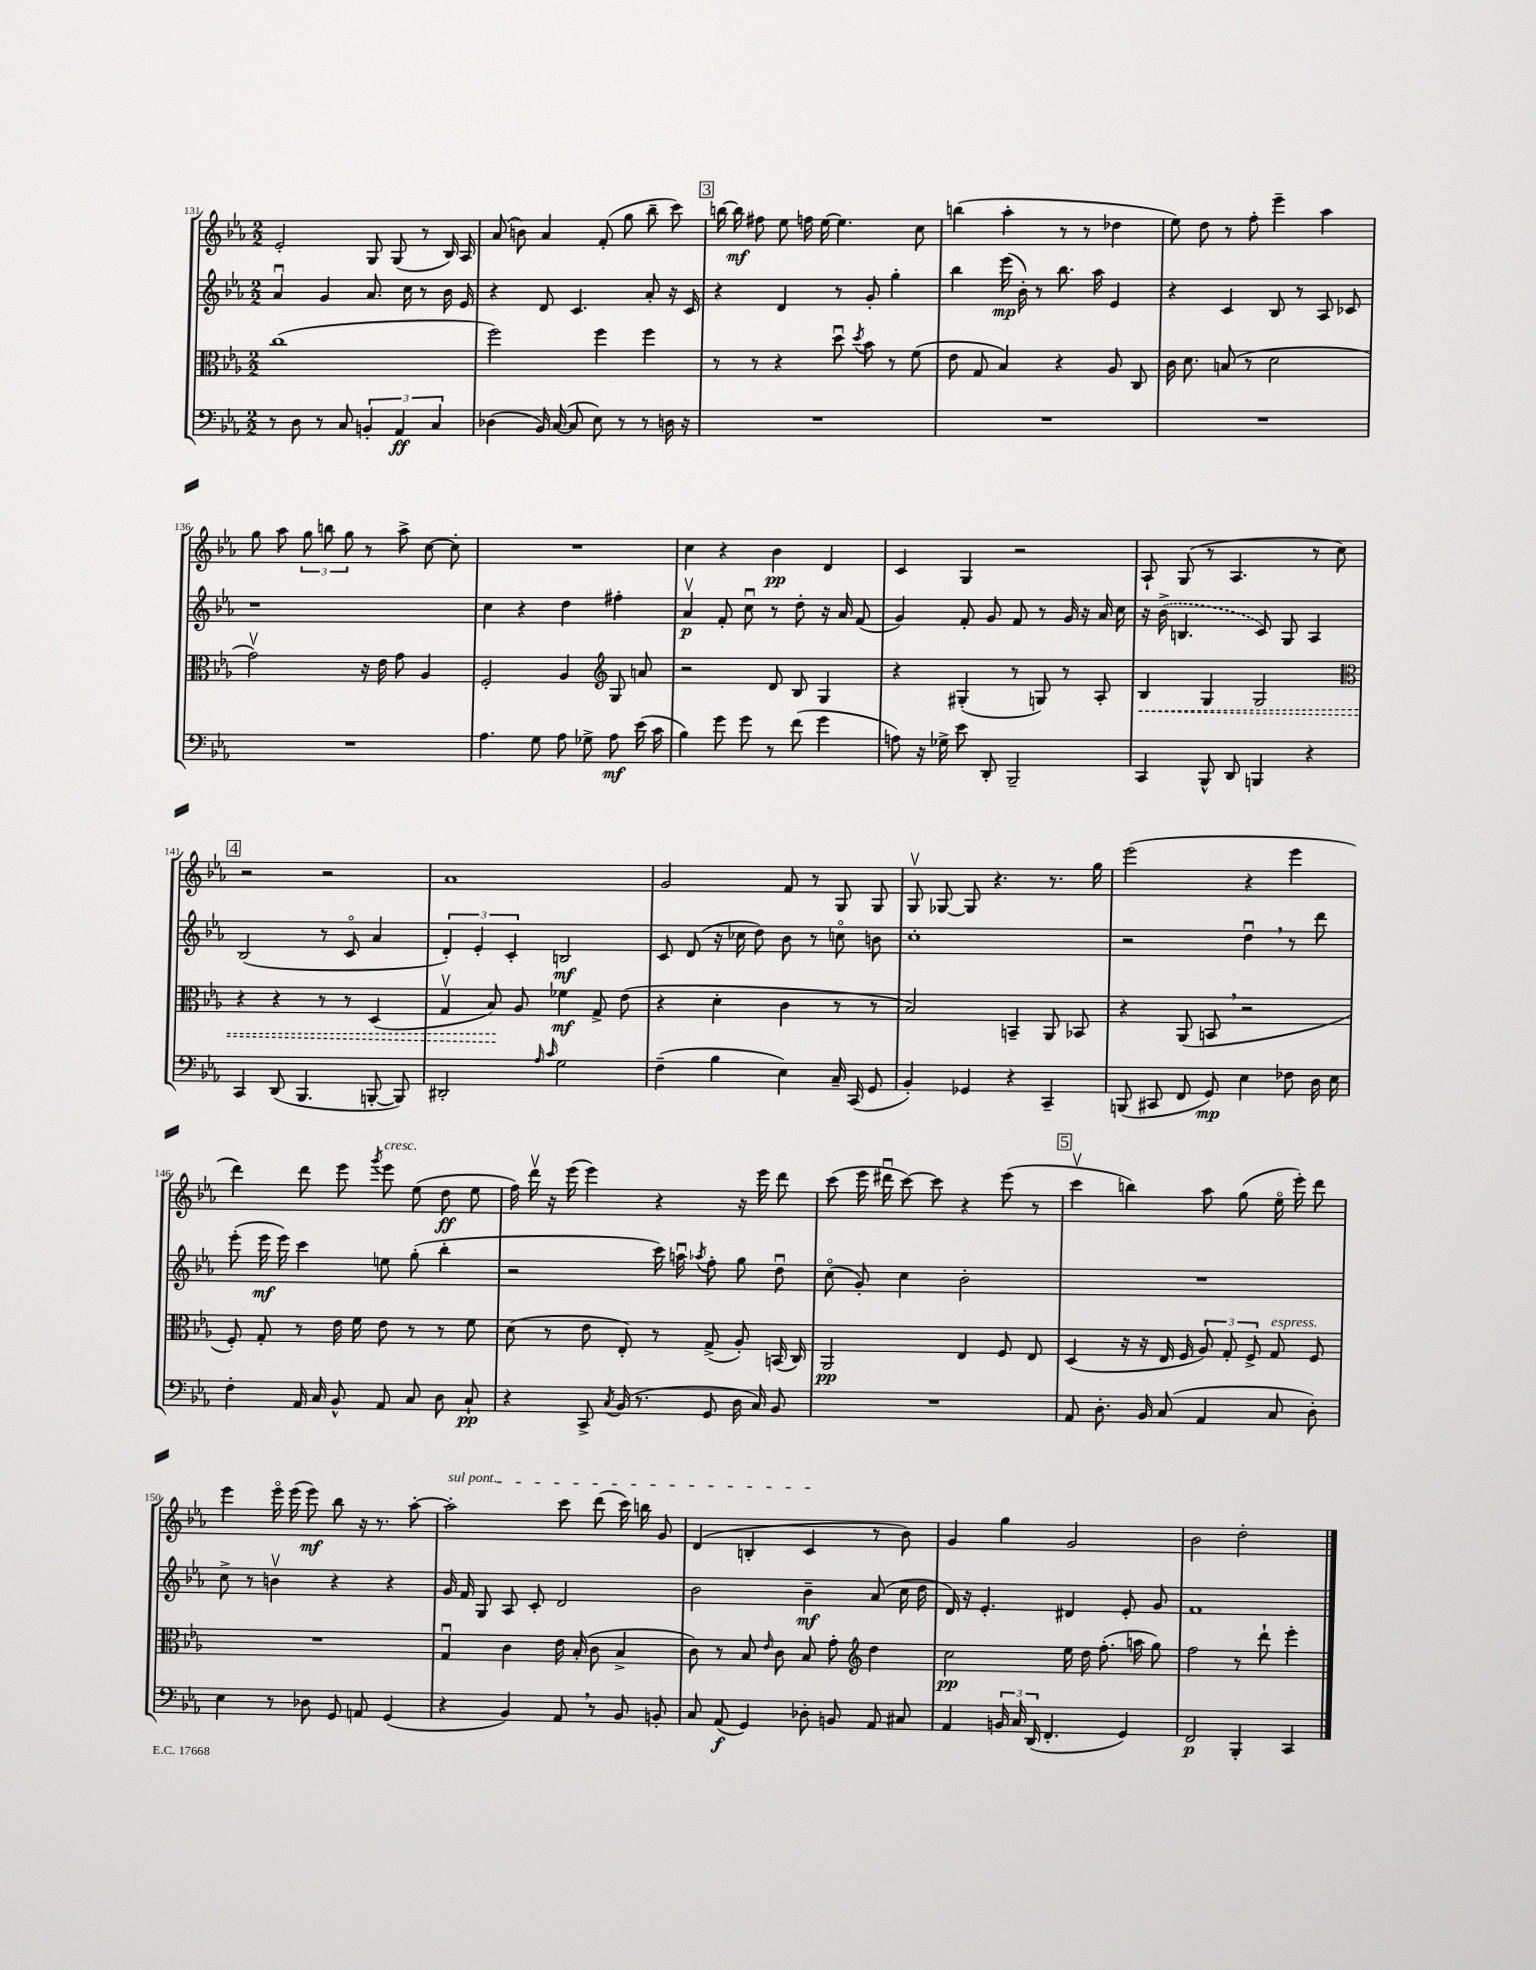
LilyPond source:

<<
\new StaffGroup <<
\new Staff = "s0" {
    \clef treble \key ees \major \numericTimeSignature \time 2/2
    \autoBeamOff ees'2-. g8 g8( r8 bes16) aes16 |
    aes'8( b'8) aes'4 f'8-.( g''8 bes''8-- c'''8) |
    \mark \markup { \box "3" } b''16~ b''16\mf fis''8 ees''8 f''16 ees''16~ ees''4. c''8 |
    b''4( aes''4-. r8 r8 des''4 |
    ees''8) d''8 r8 f''8-. ees'''4-- aes''4 |
    g''8 aes''8 \tuplet 3/2 { g''8 b''8 g''8 } r8 aes''8-> c''8~ c''8-. |
    R1 |
    c''4 r4 bes'4\pp d'4 |
    c'4 g4 r2 |
    aes8-! g8( r8 aes4. r8 c''8) |
    \mark \markup { \box "4" } r2 r2 |
    aes'1 |
    g'2 f'8 r8 g8 g8 |
    g8\upbow ges8~ ges8 r4. r8. g''16 |
    ees'''2( r4 ees'''4 |
    d'''4) d'''8 ees'''8 \acciaccatura { g'''8 } ees'''8^\markup { \italic "cresc." } ees''8( d''8\ff ees''8 |
    f''16) d'''16\upbow r16 ees'''16( ees'''4) r4 r16 ees'''16 d'''8 |
    c'''8( ees'''16 dis'''16\downbow c'''8~) c'''8 r4 ees'''8( r8 |
    \mark \markup { \box "5" } c'''4\upbow b''4) aes''8 g''8( ees''16\flageolet ees'''16-.) d'''8 |
    ees'''4 ees'''16\flageolet ees'''16( ees'''8\mf) bes''8 r16 r8. aes''8~-. |
    \once \override TextSpanner.bound-details.left.text = \markup { \italic "sul pont." } aes''2-.\startTextSpan c'''8 d'''8( c'''16) b''16 g'8 |
    d'4( b4-. c'4\stopTextSpan r8 bes'8) |
    g'4 g''4 g'2 |
    bes'2 d''2-. \bar "|." |
}
\new Staff = "s1" {
    \clef treble \key ees \major \numericTimeSignature \time 2/2
    \autoBeamOff aes'4\downbow g'4 aes'8. c''16 r8 bes'16 ees'16 |
    r4 d'8 c'4. aes'8-. r16 c'16 |
    \mark \markup { \box "3" } r4 d'4 r8 g'8-. g''4-. |
    bes''4 ees'''16\mp( bes'16-.) r8 bes''8. aes''16 ees'4 |
    r4 c'4 bes8 r8 aes8 ces'8 |
    r1 |
    c''4 r4 d''4 fis''4-. |
    aes'4\upbow\p f'8-. c''8\downbow r8 d''8-. r16 aes'16 f'8( |
    g'4) f'8-. g'8 f'8 r8 g'16 r16 aes'16 c''16 |
    r16 \once \slurDashed bes'16->( b4. c'8) g8 aes4 |
    \mark \markup { \box "4" } bes2( r8 c'8\flageolet aes'4 |
    \tuplet 3/2 { d'4-.) ees'4-. c'4-. } b2\mf |
    c'8 d'8( r16 ces''16 d''8) bes'8 r8 c''8\flageolet b'8 |
    c''1-. |
    r2 d''4\downbow \breathe r8 d'''8 |
    ees'''8-.( ees'''16\mf ees'''16) c'''4 e''8 g''8-.( bes''4-. |
    r2 c'''16) a''16\downbow \acciaccatura { aes''8 } f''8-. g''8 d''8\downbow |
    c''8\flageolet( g'8-.) c''4 bes'2-. |
    \mark \markup { \box "5" } R1 |
    c''8-> r8 b'4\upbow r4 r4 |
    g'16 f'16 g8 aes8 c'8-. d'2 |
    bes'2 bes'4--\mf aes'8( c''16 d''16 |
    d'16) r16 ees'4.-. dis'4 ees'8-. g'8 |
    f'1 \bar "|." |
}
\new Staff = "s2" {
    \clef alto \key ees \major \numericTimeSignature \time 2/2
    \autoBeamOff c''1( |
    f''2) f''4 f''4 |
    \mark \markup { \box "3" } r8 r8 r4 d''8\downbow \acciaccatura { d''8 } bes'8 r8 f'8( |
    ees'8 g8 bes4) r4 aes8 c8 |
    c'16 d'8. b8( r8 d'2 |
    g'2\upbow) r16 ees'16 g'8 aes4 |
    f2-. aes4 \clef treble g8 a'8 |
    r2 d'8 bes8 g4 |
    r4 gis4-.( r8 g8) r8 aes8-. |
    \once \override Hairpin.style = #'dashed-line bes4\< g4 g2 |
    \mark \markup { \box "4" } \clef alto r4 r4 r8 r8 d4( |
    g4\upbow bes8\!) aes8 fes'4\mf g8-> ees'8( |
    r4 d'4-. c'4 r8 r8 |
    bes2) b,4-- aes,8 bes,8 |
    r4 aes,8( b,8 \breathe r2 |
    f8-.) g8-. r8 ees'16 f'16 ees'8 r8 r8 f'8 |
    d'8( r8 ees'8 ees8-.) r8 g8->( aes8-.) b,16( c16) |
    aes,2\pp ees4 f8 ees8 |
    \mark \markup { \box "5" } d4( r16 r16 ees16 f16 \tuplet 3/2 { aes8) g8-. f8-> } g8^\markup { \italic "espress." } f8 |
    R1 |
    g4\downbow c'4 ees'16 bes16-.( c'8 bes4-> |
    c'8) r8 bes8 \grace { ees'16 } c'8 bes8 g'8-. \clef treble d''4 |
    c''2\pp ees''16 d''16 f''8.-.( a''16 g''8) |
    f''2 r8 d'''8-! ees'''4-. \bar "|." |
}
\new Staff = "s3" {
    \clef bass \key ees \major \numericTimeSignature \time 2/2
    \autoBeamOff r8 d8 r8 c8 \tuplet 3/2 { b,4-. aes,4\ff c4 } |
    des4( bes,16) c16~( c8 ees8) r8 r8 d16 r16 |
    \mark \markup { \box "3" } R1 |
    R1 |
    R1 |
    R1 |
    aes4. g8 aes8 ges8-> aes8\mf ees'16( c'16 |
    bes4) g'8 g'8 r8 f'8( g'4 |
    a8) r16 ges16-> ees'8 d,8-. bes,,2-- |
    c,4 bes,,8-^ d,8 b,,4 r4 |
    \mark \markup { \box "4" } c,4 d,8( bes,,4. b,,8~-. b,,8) |
    dis,2-. \grace { aes16 c'16 } g2 |
    f4--( bes4 ees4) c16-- c,16( g,8 |
    bes,4-.) ges,4 r4 c,4-- |
    b,,8( cis,8 f,8 g,8\mp) ees4 fes8 d16 ees16 |
    f4-. aes,16 c16 bes,8-^ aes,8 c8 d8 c8-!\pp |
    r4 c,8-> \acciaccatura { c8 } bes,16( r8. g,8 d16 c16) bes,8 |
    R1 |
    \mark \markup { \box "5" } aes,8 d8.-. bes,16 c8( aes,4 c8 d8-.) |
    ees4 r8 des8 g,8 a,8 g,4( |
    r4 bes,4) aes,8 \breathe r8 bes,8 b,8-. |
    c8 aes,8\f( g,4) des8-. b,8 aes,8 cis8 |
    aes,4 \tuplet 3/2 { b,16 c16 d,16( } f,4.-. g,4) |
    f,2\p bes,,4-. c,4 \bar "|." |
}
>>
>>
\layout { \context { \Score currentBarNumber = #131 } }
